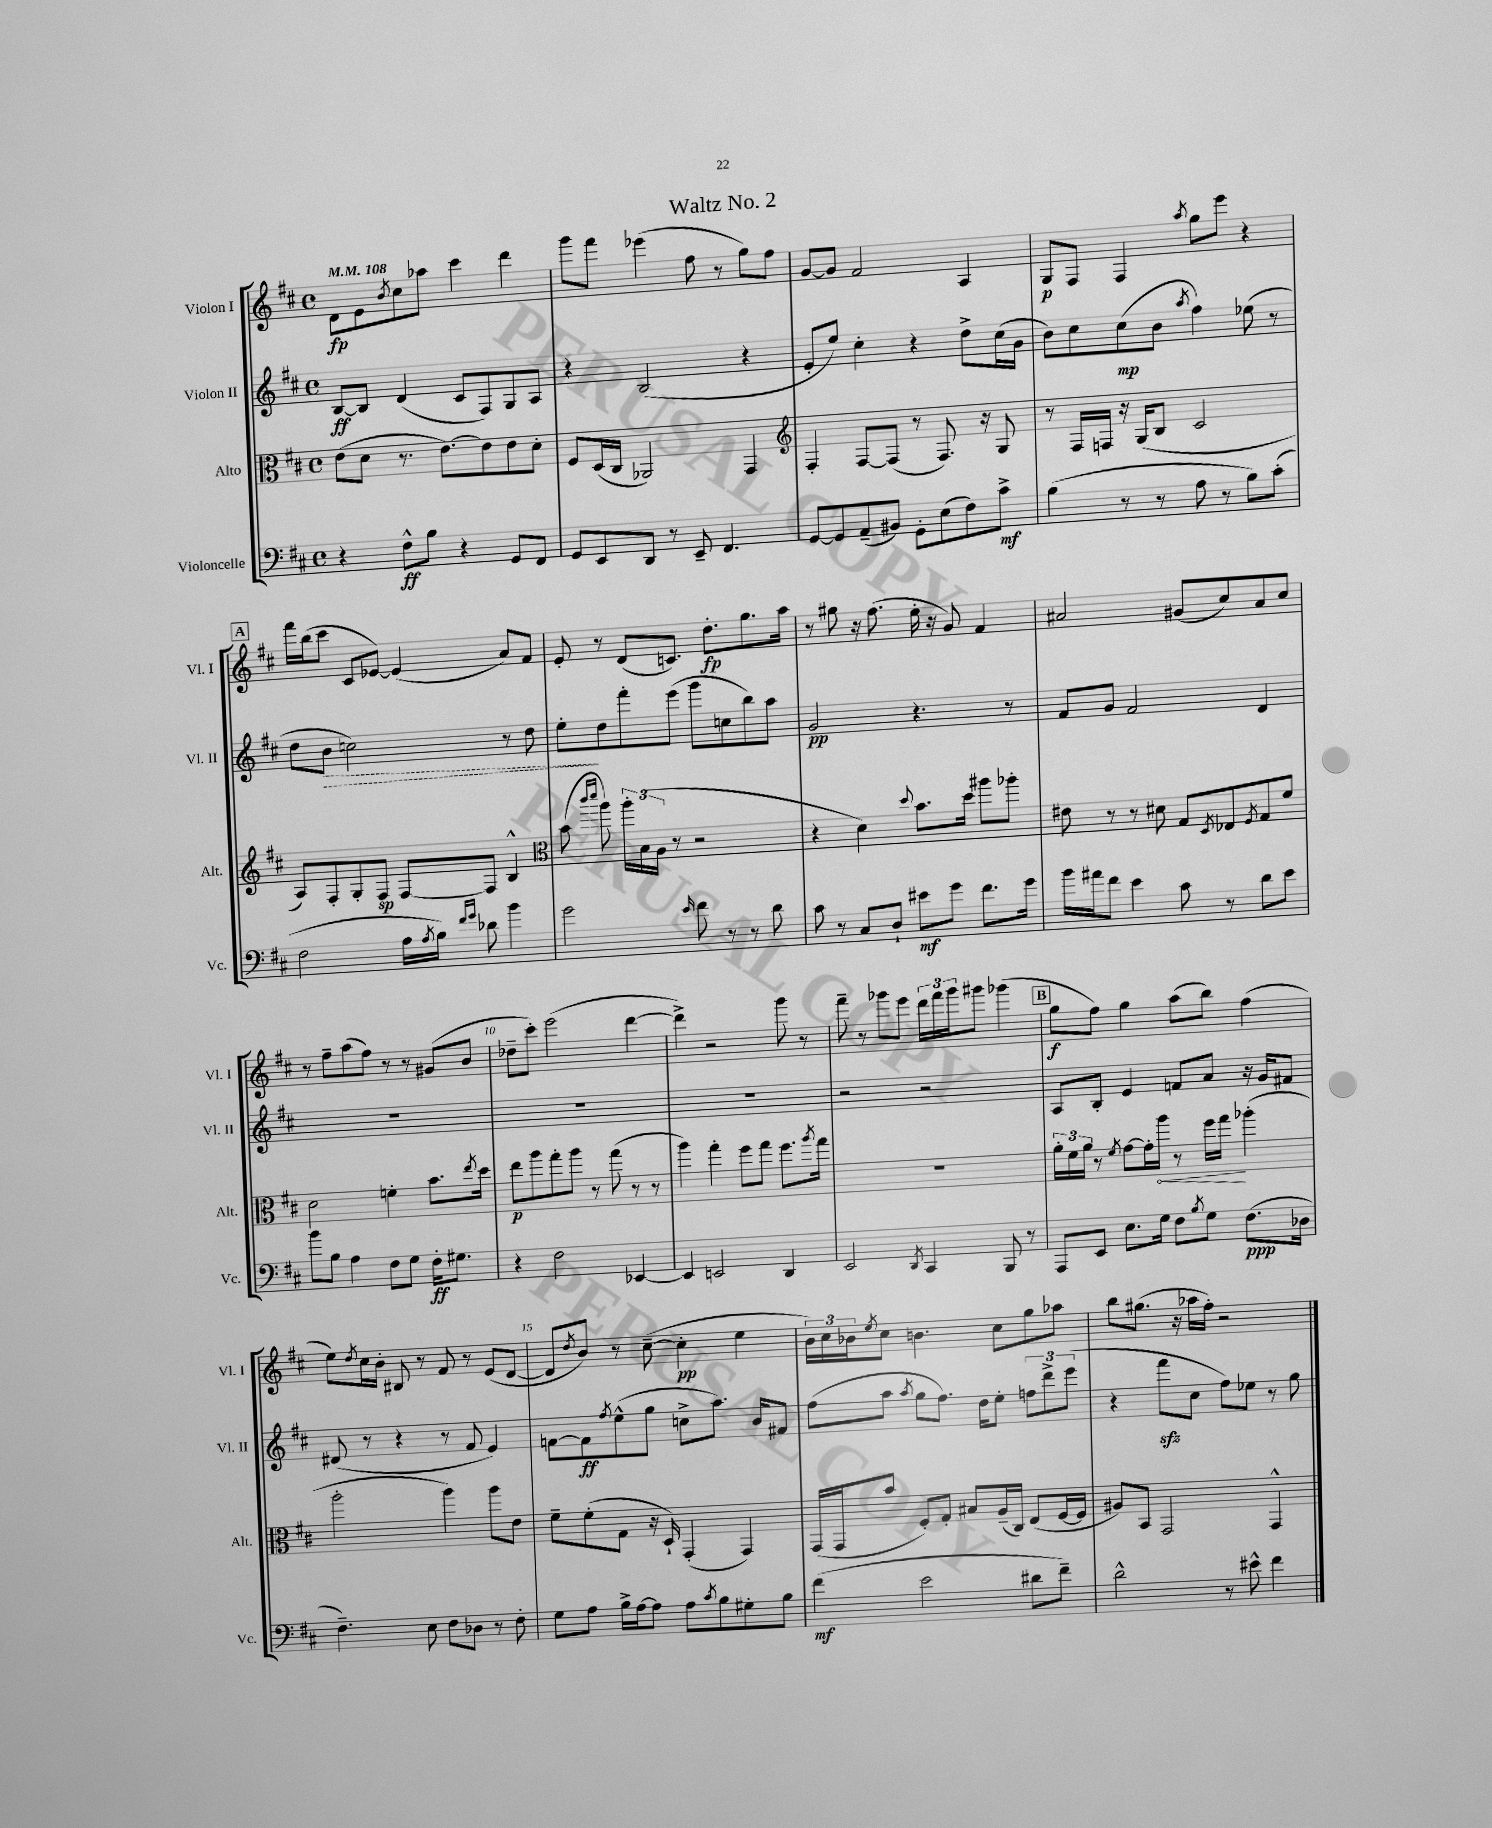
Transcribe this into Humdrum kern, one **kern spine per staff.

**kern	**dynam	**kern	**dynam	**kern	**dynam	**kern	**dynam
*part4	*part4	*part3	*part3	*part2	*part2	*part1	*part1
*staff4	*staff4	*staff3	*staff3	*staff2	*staff2	*staff1	*staff1
*I"Violoncelle	*	*I"Alto	*	*I"Violon II	*	*I"Violon I	*
*I'Vc.	*	*I'Alt.	*	*I'Vl. II	*	*I'Vl. I	*
*clefF4	*	*clefC3	*	*clefG2	*	*clefG2	*
*k[f#c#]	*	*k[f#c#]	*	*k[f#c#]	*	*k[f#c#]	*
*M4/4	*	*M4/4	*	*M4/4	*	*M4/4	*
*met(c)	*	*met(c)	*	*met(c)	*	*met(c)	*
*MM108	*	*MM108	*	*MM108	*	*MM108	*
=1	=1	=1	=1	=1	=1	=1	=1
4r	.	(8e\L	.	[8B/L	ff	8d\L	fp
.	.	8d\J	.	8B/J]	.	8e\	.
.	.	.	.	.	.	8qb/	.
8F#^^\L	ff	8.r	.	(4d/	.	8cc#\	.
8B\J	.	.	.	.	.	8aa-X\J	.
.	.	[8.e\L)	.	.	.	.	.
4r	.	.	.	8c#/L	.	4ccc#\	.
.	.	8e\]	.	8F#/)	.	.	.
8GG/L	.	8e\	.	8G/	.	4ddd\	.
8FF#/J	.	8d'\J	.	8A/J	.	.	.
=2	=2	=2	=2	=2	=2	=2	=2
8GG/L	.	8F#/L	.	4r	.	8ggg\L	.
8EE/	.	(16D/L	.	.	.	8fff#\J	.
.	.	16C#/JJ	.	.	.	.	.
8DD/J	.	2AA-X/)	.	(2B/	.	(4eee-X\	.
8r	.	.	.	.	.	.	.
8EE~/	.	.	.	.	.	8ff#\	.
4.FF#/	.	.	.	.	.	8r	.
.	.	4GG/	.	4r	.	8gg\L)	.
.	.	.	.	.	.	8ff#\J	.
=3	=3	=3	=3	=3	=3	=3	=3
*	*	*clefG2	*	*	*	*	*
[8GG/L	.	4F#'/	.	8e'/L	.	[8g/L	.
8GG/]	.	.	.	8ee/J)	.	8g/J]	.
(8AA~/	.	[8F#/L	.	4cc#'\	.	2f#/	.
8BB#X/J)	.	(8F#/J]	.	.	.	.	.
8GG'\L	.	8r	.	4r	.	.	.
(8E\	.	8.F#/)	.	.	.	.	.
8F#\)	.	.	.	8dd^\L	.	4A/	.
.	.	16r	.	.	.	.	.
8c#^\J	mf	8G/	.	(16cc#\L	.	.	.
.	.	.	.	16g\JJ	.	.	.
=4	=4	=4	=4	=4	=4	=4	=4
(4B\	.	8r	.	8b\L)	.	8G/L	p
.	.	16F#/LL	.	8cc#\	.	8F#/J	.
.	.	16Fn/JJ	.	.	.	.	.
8r	.	16r	.	(8cc#\	mp	4F#/	.
.	.	(16G/KL	.	.	.	.	.
8r	.	8B/J	.	8b\J	.	.	.
.	.	.	.	8qaa/	.	8qaa/	.
8A\	.	2c#/	.	4ff#\)	.	8gg\L	.
8r	.	.	.	.	.	8eee\J	.
8B\L)	.	.	.	(8ee-X\	.	4r	.
(8c#'\J	.	.	.	8r	.	.	.
!!LO:LB:g=z
!!LO:REH:place=s1:t=A
=5	=5	=5	=5	=5	=5	=5	=5
2F#\	.	8A/L)	.	8dd\L	.	16fff#\LL	.
.	.	.	.	.	.	(16bb\J	.
!	!	!	!	!	!LO:HP:b	!	!
.	.	8F#'/	.	8b\J	>	8ccc#\J	.
.	.	8G'/	.	2ccn\)	.	8c#/L	.
.	.	8F#/J	sp	.	.	[8e-X/J)	.
16A\LL	.	[8F#/L	.	.	.	(4e-/]	.
8qA/	.	.	.	.	.	.	.
16B\JJ)	.	.	.	.	.	.	.
16qqf#/LL	.	.	.	.	.	.	.
16qqg/JJ	.	.	.	.	.	.	.
8d-X\	.	8F#/J]	.	.	.	.	.
4b\	.	4B^^/	.	8r	.	8a/L)	.
.	.	.	.	8dd\	.	8f#/J	.
=6	=6	=6	=6	=6	=6	=6	=6
*	*	*clefC3	*	*	*	*	*
2g\	.	(8b\	.	8ee'\L	.	8e'/	.
.	.	16qqccc#/LL	.	.	.	.	.
.	.	16qqddd/JJ	.	.	.	.	.
.	.	8aa\)	.	8dd\	]	8r	.
.	.	24aa'\LL	.	8fff#'\	.	(8d/L	.
.	.	(24B\	.	.	.	.	.
.	.	24A\JJ	.	.	.	.	.
.	.	8r	.	(8eee\J	.	8.cn/J)	.
16qqe/	.	.	.	.	.	.	.
8f#\	.	2r	.	8ggg\L	.	.	.
.	.	.	.	.	.	8.dd'\L	fp
8r	.	.	.	8ccn\	.	.	.
8r	.	.	.	8bb\)	.	8.gg\	.
8d\	.	.	.	8aa\J	.	.	.
.	.	.	.	.	.	16aa\Jk	.
=7	=7	=7	=7	=7	=7	=7	=7
8c#\	.	4r	.	2g/	pp	8r	.
8r	.	.	.	.	.	8gg#X\	.
8C#/L	.	4d\)	.	.	.	16r	.
.	.	.	.	.	.	(8.ff#\	.
8D`/J	.	.	.	.	.	.	.
.	.	8qqdd/	.	.	.	.	.
8e#X\L	mf	8.b\L	.	4.r	.	16ee'\	.
.	.	.	.	.	.	16r	.
8g\J	.	.	.	.	.	8g/)	.
.	.	16dd\Jk	.	.	.	.	.
8.f#\L	.	8aa#X\L	.	.	.	4f#/	.
.	.	8aa-X'\J	.	8r	.	.	.
16g\Jk	.	.	.	.	.	.	.
=8	=8	=8	=8	=8	=8	=8	=8
16b\LL	.	8e#X\	.	8f#/L	.	2a#X/	.
16a#X\J	.	.	.	.	.	.	.
8f#\J	.	8r	.	8g/J	.	.	.
4e\	.	8r	.	2f#/	.	.	.
.	.	8d#X\	.	.	.	.	.
8c#\	.	8G/L	.	.	.	(8g#X/L	.
.	.	8qD/	.	.	.	.	.
8r	.	8E-X/	.	.	.	8cc#/)	.
.	.	8qF#/	.	.	.	.	.
8d\L	.	8G/	.	4d/	.	8a#/	.
8e\J	.	8f#/J	.	.	.	8cc#/J	.
!!LO:LB:g=z
=9	=9	=9	=9	=9	=9	=9	=9
8b\L	.	2d\	.	1r	.	8r	.
8B\J	.	.	.	.	.	8ff#~\L	.
4A\	.	.	.	.	.	(8aa\	.
.	.	.	.	.	.	8ff#\J)	.
8F#\L	.	4fn'\	.	.	.	8r	.
8G\J	.	.	.	.	.	8r	.
16F#'\KL	ff	8.b\L	.	.	.	(8g#X/L	.
8.G#X\J	.	.	.	.	.	.	.
.	.	.	.	.	.	8b/J	.
.	.	8qee/	.	.	.	.	.
.	.	16dd\Jk	.	.	.	.	.
=10	=10	=10	=10	=10	=10	=10	=10
4r	.	8ee\L	p	1r	.	8dd-X~\L	.
.	.	8aa\	.	.	.	8ccc#'\J)	.
2F#\	.	8gg'\	.	.	.	(2eee\	.
.	.	8aa\J	.	.	.	.	.
.	.	8r	.	.	.	.	.
.	.	(8gg\	.	.	.	.	.
[4EE-X/	.	8r	.	.	.	[4ddd\	.
.	.	8r	.	.	.	.	.
=11	=11	=11	=11	=11	=11	=11	=11
4EE-/]	.	4aa\)	.	1r	.	4ddd^\])	.
2EEn/	.	4gg'\	.	.	.	2r	.
.	.	8ff#\L	.	.	.	.	.
.	.	8gg\J	.	.	.	.	.
4DD/	.	8.ff#\L	.	.	.	8ggg\	.
.	.	.	.	.	.	8r	.
.	.	8qaa/	.	.	.	.	.
.	.	16gg\Jk	.	.	.	.	.
=12	=12	=12	=12	=12	=12	=12	=12
2EE/	.	1r	.	2r	.	8fff#~\	.
.	.	.	.	.	.	8r	.
.	.	.	.	.	.	8ggg-X\L	.
.	.	.	.	.	.	8eee\J	.
8qDD/	.	.	.	.	.	.	.
4CC#/	.	.	.	2r	.	24ddd\LL	.
.	.	.	.	.	.	24fff#\	.
.	.	.	.	.	.	24ggg-\J	.
.	.	.	.	.	.	8ggg#X\J	.
8BBB/	.	.	.	.	.	(4ggg-X\	.
8r	.	.	.	.	.	.	.
!!LO:REH:place=s1:t=B
=13	=13	=13	=13	=13	=13	=13	=13
8AAA/L	.	24a'\LL	.	8A/L	.	8gg\L	f
.	.	24f#\	.	.	.	.	.
.	.	24a\JJ	.	.	.	.	.
8EE/J	.	8r	.	8B'/J	.	8ff#\J)	.
.	.	8qf#/	.	.	.	.	.
8.E\L	.	[8g\L	.	4e/	.	4gg\	.
.	.	16g'\L]	.	.	.	.	.
!	!	!	!LO:HP:b	!	!	!	!
16G\Jk	.	16aa\JJ	<	.	.	.	.
8F#\L	.	8r	.	8fn/L	.	(8aa\L	.
8qB/	.	.	.	.	.	.	.
8G\J	.	16ff#\LL	.	8a/J	.	8bb\J)	.
.	.	16gg\JJ	.	.	.	.	.
(8.F#\L	ppp	(4aa-X'\	[	16r	.	(4ff#\	.
.	.	.	.	16g/KL	.	.	.
.	.	.	.	8f#X/J	.	.	.
16D-X\Jk	.	.	.	.	.	.	.
!!LO:LB:g=z
=14	=14	=14	=14	=14	=14	=14	=14
4.F#~\)	.	2aa'\	.	(8d#X/	.	8ee\L)	.
.	.	.	.	.	.	8qdd/	.
.	.	.	.	8r	.	16cc#\L	.
.	.	.	.	.	.	16b'\JJ	.
.	.	.	.	4r	.	8B#X/	.
8E\	.	.	.	.	.	8r	.
8F#\L	.	4aa\)	.	8r	.	8f#/	.
8D-X\J	.	.	.	8f#/	.	8r	.
8r	.	8aa\L	.	4e/)	.	(8e/L	.
8F#'\	.	8e\J	.	.	.	[8d/J	.
=15	=15	=15	=15	=15	=15	=15	=15
8G\L	.	8f#~\L	.	[8fn\L	.	8d/L]	.
.	.	.	.	.	.	8qdd/	.
8A\J	.	(8f#'\	.	8f\]	ff	8b/J)	.
.	.	.	.	8qff#/	.	.	.
16B^\LL	.	8G\J	.	(8ee^^\	.	8r	.
[16A\J	.	.	.	.	.	.	.
8A\J]	.	16r	.	8gg\J	.	([8cc#~\	.
.	.	16D`/)	.	.	.	.	.
8A\L	.	(4GG'/	.	8ccn^\L	.	4cc#'\]	pp
8qc#/	.	.	.	.	.	.	.
8B\	.	.	.	8.aa\J)	.	.	.
8G#X'\	.	4GG/)	.	.	.	4ee\	.
.	.	.	.	16b/KL	.	.	.
8B\J	.	.	.	8f#X/J	.	.	.
=16	=16	=16	=16	=16	=16	=16	=16
(4f#\	mf	(16GG/LL	.	(8ff#\L	.	24b\LL)	.
.	.	.	.	.	.	24cc#\	.
.	.	16GG/J	.	.	.	.	.
.	.	.	.	.	.	24b-X\J	.
.	.	.	.	.	.	8qee/	.
.	.	8b/J	.	8aa\J	.	8cc#\J	.
.	.	.	.	8qaa/	.	.	.
2e\	.	8F#'/L)	.	8gg\L	.	4.bn\	.
.	.	8G'/J	.	8.ff#\J)	.	.	.
.	.	8B#X/L	.	.	.	.	.
.	.	.	.	16dd\KL	.	.	.
.	.	(16A~/L	.	8ee'\J	.	8cc#\L	.
.	.	16C#/JJ)	.	.	.	.	.
8d#X\L	.	(8E/L	.	12ffn\L	.	8gg\	.
.	.	.	.	12ddd^\	.	.	.
8f#~\J)	.	[16F#/L	.	.	.	8aa-X\J	.
.	.	.	.	(12eee\J	.	.	.
.	.	16F#/JJ]	.	.	.	.	.
=17	=17	=17	=17	=17	=17	=17	=17
2d^^\	.	8A#X/L)	.	4r	.	8bb\L	.
.	.	8BB/J	.	.	.	(8.gg#X\J	.
.	.	2GG/	.	8fff#zz\L	.	.	.
.	.	.	.	.	.	16r	.
.	.	.	.	8cc#\J	.	16aa-X\LL	.
.	.	.	.	.	.	16ff#'\JJ)	.
8r	.	.	.	8ff#\L)	.	2r	.
8e#X^^\	.	.	.	8ee-X\J	.	.	.
4f#\	.	4GG^^/	.	8r	.	.	.
.	.	.	.	8gg\	.	.	.
==	==	==	==	==	==	==	==
*-	*-	*-	*-	*-	*-	*-	*-
